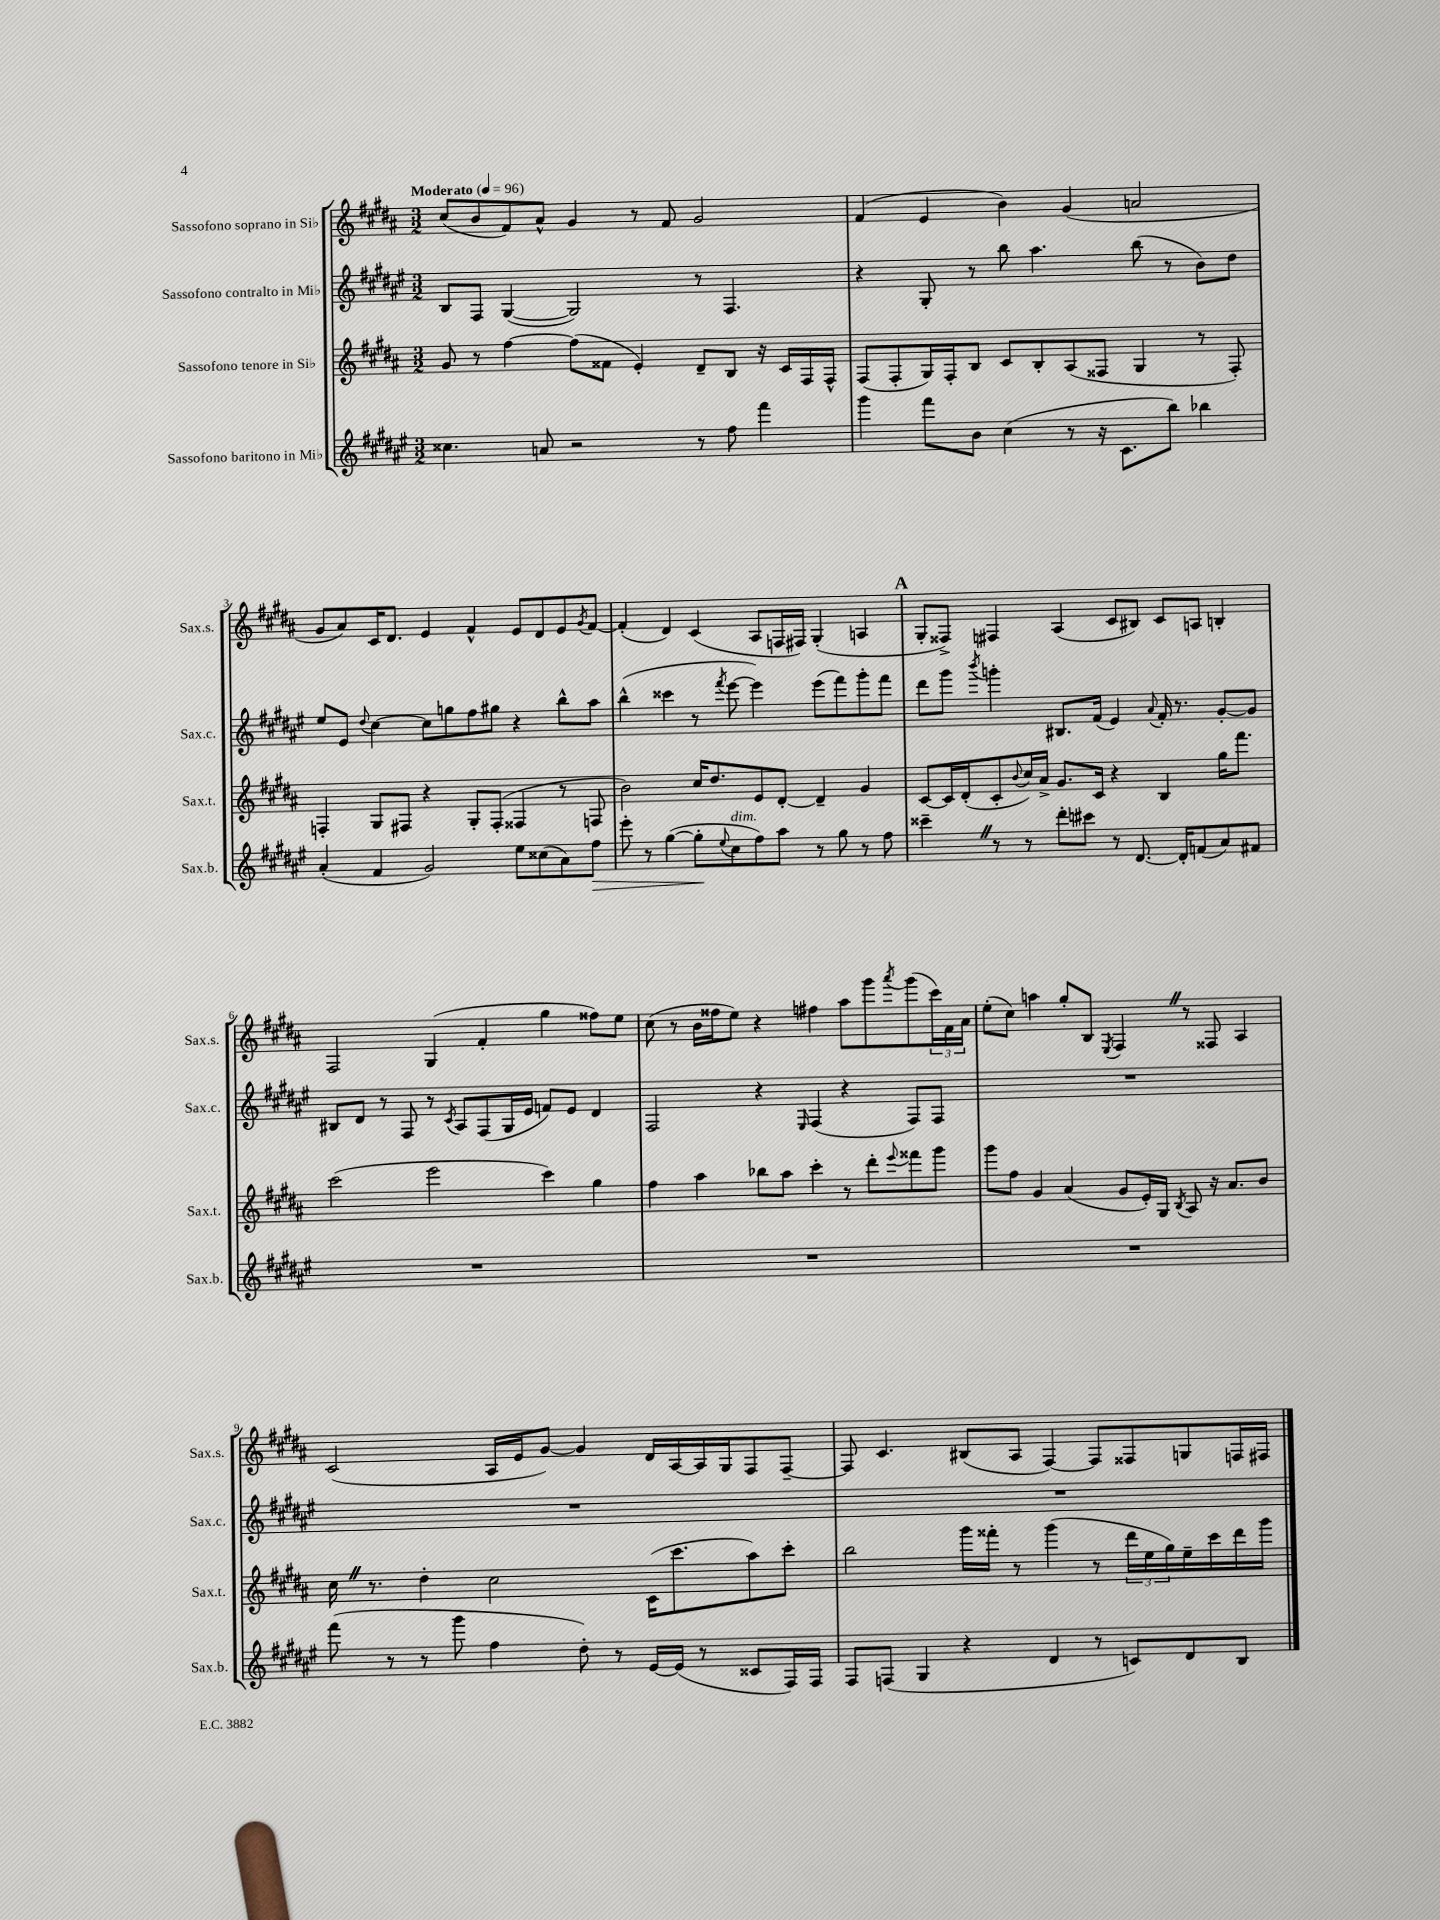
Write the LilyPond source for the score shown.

<<
\new StaffGroup <<
\new Staff = "s0" \with { instrumentName = "Sassofono soprano in Sib" shortInstrumentName = "Sax.s." } {
    \clef treble \key b \major \numericTimeSignature \time 3/2 \tempo "Moderato" 4 = 96
    cis''8( b'8 fis'8) ais'8-^ gis'4 r8 fis'8 gis'2 |
    fis'4( e'4 b'4) gis'4( a'2 |
    gis'8 ais'8) cis'16 dis'8. e'4 fis'4-^ e'8 dis'8 e'8 \acciaccatura { gis'8 } fis'8~ |
    fis'4-.( dis'4) cis'4( ais8 f16 fis16) gis4-.( a4 |
    \mark \markup { \bold "A" } gis8-. fisis8->) fis4 ais4( cis'8 bis8) cis'8 a8 b4-. |
    fis2 gis4( fis'4-. gis''4 fisis''8) e''8 |
    cis''8( r8 b'16 fisis''16 e''8) r4 fis''4 ais''8 gis'''8 \acciaccatura { ais'''8 } gis'''8( \tuplet 3/2 { cis'''16) fis'16 ais'16 } |
    e''8-.( cis''8) a''4 gis''8-. b8 \acciaccatura { e8 } fis4 \once \override BreathingSign.text = \markup { \musicglyph "scripts.caesura.straight" } \breathe r8 fisis8 ais4 |
    cis'2( ais16 e'16 gis'8~) gis'4 dis'16 ais16~ ais16 gis16 fis8 fis8~-- |
    fis8 cis'4. bis8( ais8 fis4~) fis8 fisis8 g8 f16 fis16 \bar "|." |
}
\new Staff = "s1" \with { instrumentName = "Sassofono contralto in Mib" shortInstrumentName = "Sax.c." } {
    \clef treble \key fis \major \numericTimeSignature \time 3/2
    b8 fis8 gis4~( gis2) r8 fis4. |
    r4 gis8-. r8 b''8 ais''4. b''8( r8 b'8) dis''8 |
    eis''8 eis'8 \appoggiatura { dis''8 } cis''4~ cis''8 g''8 fis''8 gis''8 r4 b''8-^ ais''8 |
    b''4-^( cisis'''4 r8 \acciaccatura { fis'''8 } eis'''8~ eis'''4) eis'''8( fis'''8) gis'''8-. fis'''8 |
    \mark \markup { \bold "A" } dis'''8 gis'''8 \acciaccatura { b'''8 } g'''4-. bis8. fis'16( eis'4) \appoggiatura { ais'8 } fis'16-. r8. gis'8~-. gis'8 |
    bis8 dis'8 r8 fis8 r8 \acciaccatura { cis'8 } ais8 fis8( gis16 eis'16 f'8) eis'8 dis'4 |
    fis2 r4 \grace { eis16 } fis4( r4 fis8) fis8 |
    R1. |
    R1. |
    R1. \bar "|." |
}
\new Staff = "s2" \with { instrumentName = "Sassofono tenore in Sib" shortInstrumentName = "Sax.t." } {
    \clef treble \key b \major \numericTimeSignature \time 3/2
    gis'8 r8 fis''4~ fis''8( fisis'8 e'4-.) dis'8-- b8 r16 cis'16 fis16 fis16-^ |
    fis8( fis8-. gis16) fis16-. b8 cis'8 b8-. ais8( fisis8 gis4 r8 fisis8-.) |
    f4-. gis8 fis8 r4 gis8-. fis8-.( fisis4 r8 f8 |
    b'2) cis''16 dis''8. e'8 dis'8~-. dis'4-- gis'4 |
    \mark \markup { \bold "A" } cis'8~ cis'16 dis'16-.( cis'8-. \appoggiatura { b'8 } cis''16) ais'16-> gis'8. cis'16 r4 b4 gis''16 fis'''8. |
    cis'''2( e'''2 cis'''4) gis''4 |
    fis''4 ais''4 bes''8 ais''8 cis'''4-. r8 dis'''8-. \appoggiatura { e'''8 } fisis'''8 gis'''8 |
    gis'''8 fis''8 gis'4 ais'4( gis'8 e'16-.) gis16 \acciaccatura { b8 } ais8 r16 ais'8. b'8 |
    cis''16 \once \override BreathingSign.text = \markup { \musicglyph "scripts.caesura.straight" } \breathe r8. dis''4-. cis''2 cis'16( cis'''8. ais''8) cis'''8-. |
    b''2 gis'''16 fisis'''16-. r8 gis'''4( r8 \tuplet 3/2 { dis'''16 e''16 gis''16) } e''16-- cis'''16 dis'''16 gis'''16 \bar "|." |
}
\new Staff = "s3" \with { instrumentName = "Sassofono baritono in Mib" shortInstrumentName = "Sax.b." } {
    \clef treble \key fis \major \numericTimeSignature \time 3/2
    cisis''4. a'8 r2 r8 fis''8 fis'''4 |
    gis'''4 fis'''8 b'8 cis''4( r8 r16 cis'8. b''8) bes''4 |
    ais'4-.( fis'4 gis'2) eis''8 cisis''8( ais'8) fis''8\> |
    eis'''8-. r8 gis''4~( gis''8-.\! \appoggiatura { eis''8 } cis''8^\markup { \italic "dim." } fis''8) ais''8 r8 gis''8 r8 fis''8 |
    \mark \markup { \bold "A" } cisis'''4-- \once \override BreathingSign.text = \markup { \musicglyph "scripts.caesura.straight" } \breathe r8 r8 dis'''8-. cis'''8 r8 dis'8.~ dis'16-. f'8( ais'8) fis'8 |
    R1. |
    R1. |
    R1. |
    fis'''8( r8 r8 gis'''8 fis''4 dis''8-.) r8 eis'16~ eis'16( r8 cisis'8 fis16) fis16 |
    fis8 f8( gis4 r4 dis'4 r8 c'8) dis'8 b8 \bar "|." |
}
>>
>>
